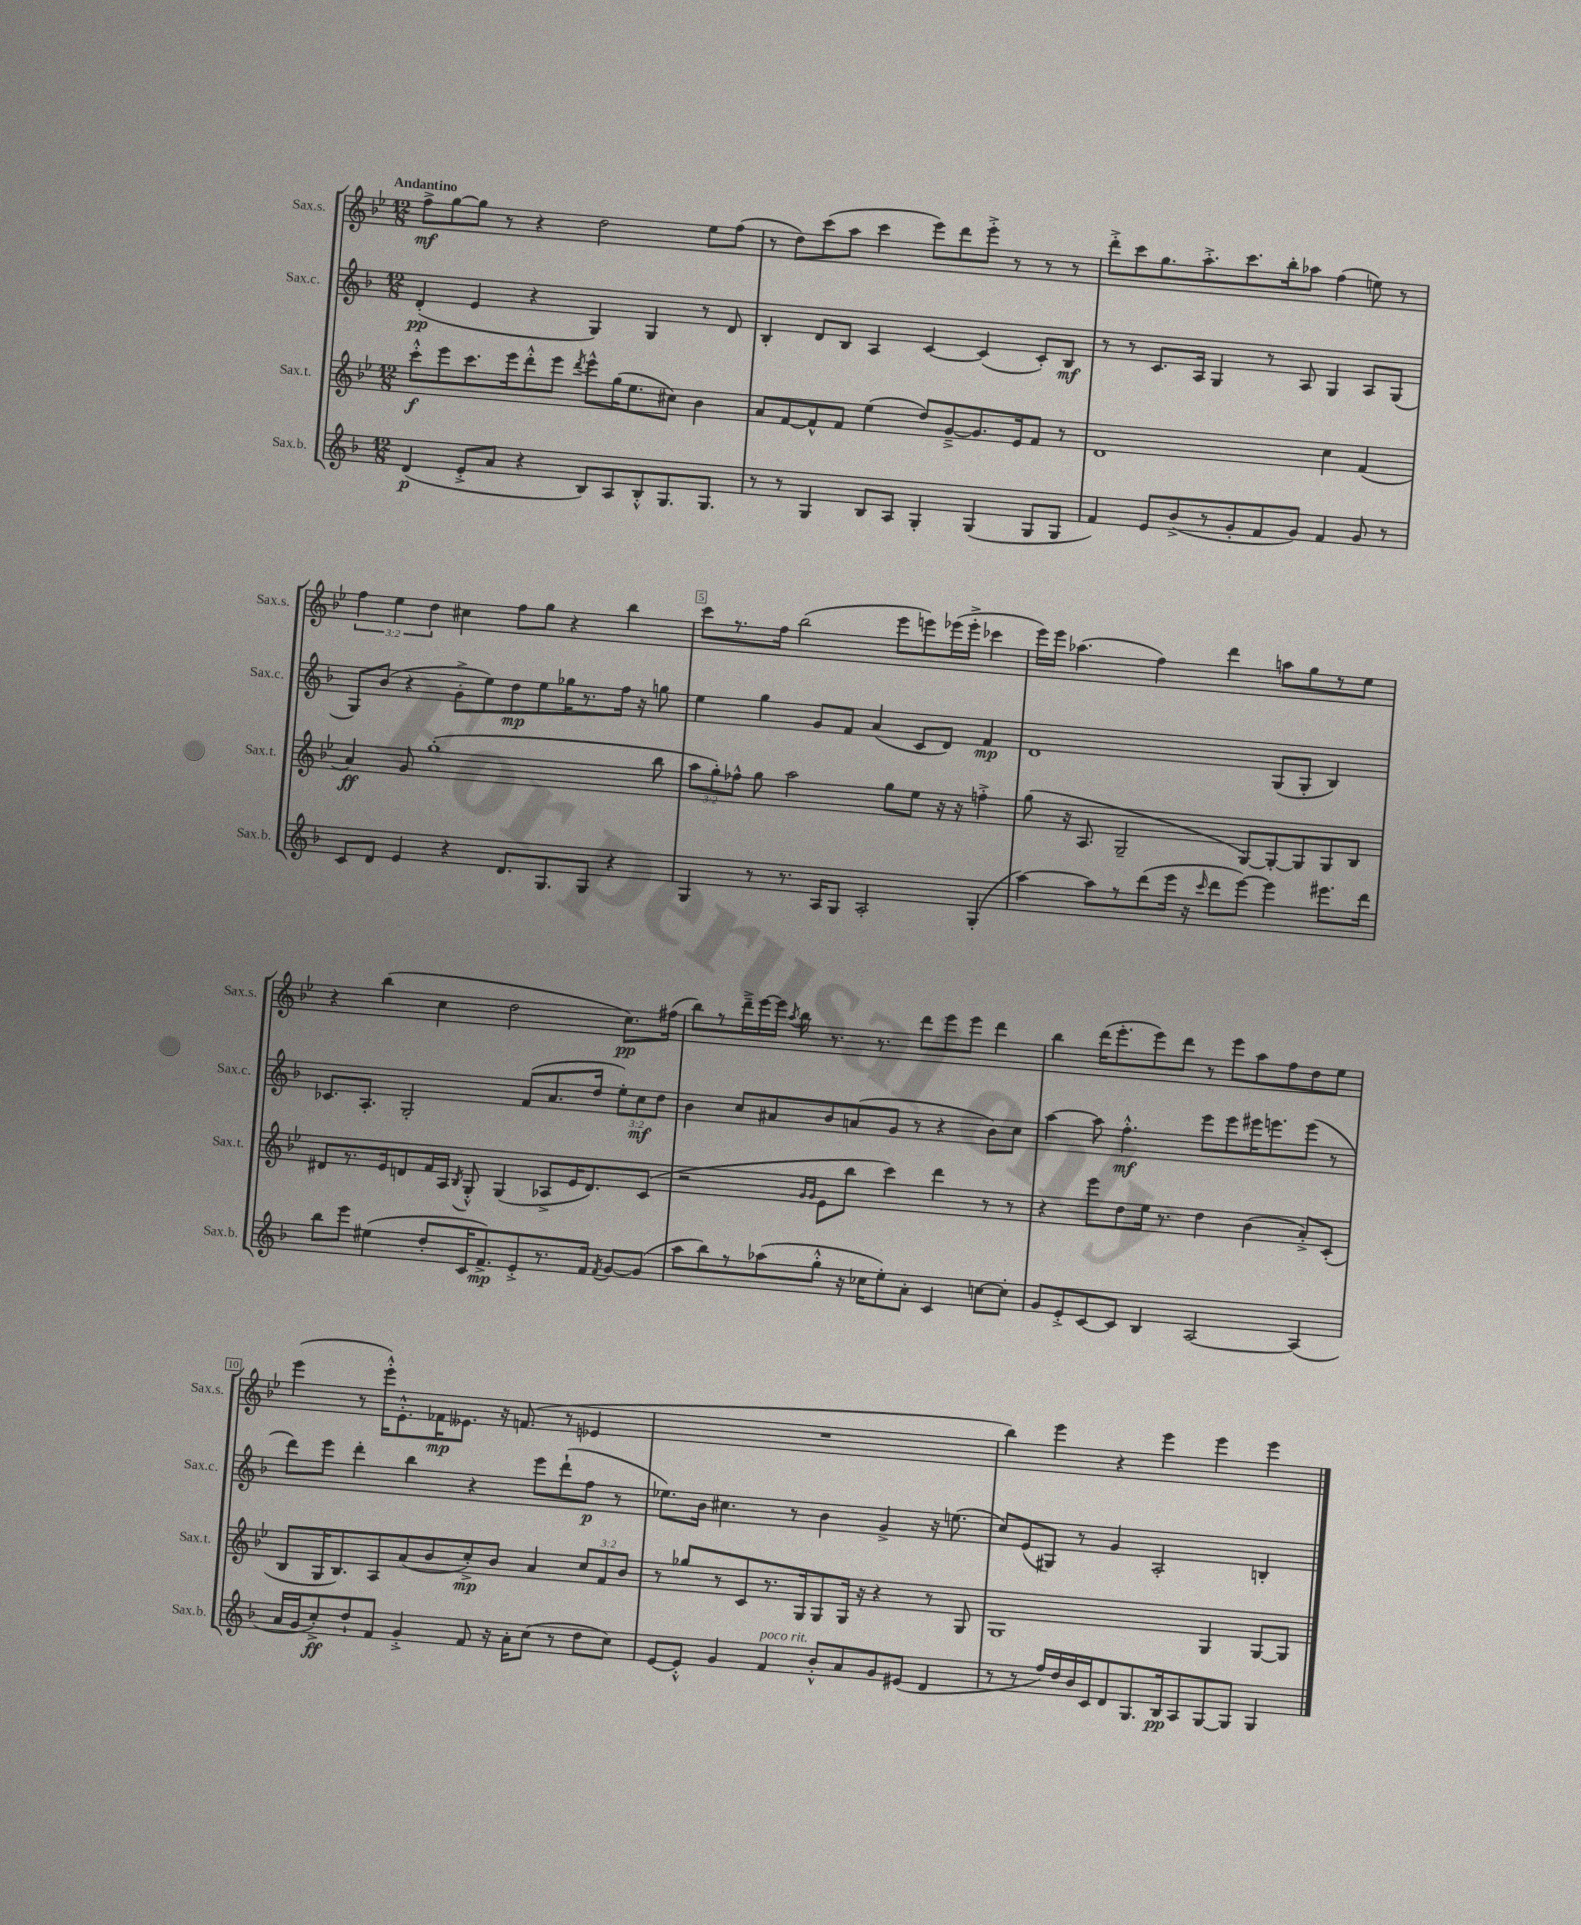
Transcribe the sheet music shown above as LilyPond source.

<<
\new StaffGroup <<
\new Staff = "s0" \with { instrumentName = "Sax.s." shortInstrumentName = "Sax.s." } {
    \clef treble \key bes \major \numericTimeSignature \time 12/8 \override Staff.TupletNumber.text = #tuplet-number::calc-fraction-text \tempo "Andantino"
    \autoBeamOff f''8[->\mf g''8~ g''8] r8 r4 d''2 ees''8[ f''8]( |
    r8 d''8[) c'''8( a''8] c'''4 ees'''8[) d'''8 ees'''8]-.-> r8 r8 r8 |
    d'''8[-.-> c'''8 g''8. a''8.-.-> c'''8. bes''16-. aes''8] f''4( e''8) r8 |
    \tuplet 3/2 { f''4 ees''4 d''4 } cis''4 f''8[ g''8] r4 bes''4 |
    c'''8[ r8. f''16] bes''2( ees'''8[ e'''8) ees'''16( ees'''16]-.-> ces'''4 |
    ees'''16[) ees'''16] aes''4.( f''4) d'''4 a''8[ g''8 r8 ees''8] |
    r4 bes''4( c''4 d''2 c''8.[\pp) fis''16]( |
    bes''8[) r8 d'''16---> ees'''16~ ees'''16] \acciaccatura { a''8 } bes''16 r8. r8. d'''8[ ees'''8 ees'''8] d'''4 |
    bes''4 d'''16[( ees'''8.-. ees'''8) d'''8] r8 ees'''8[ a''8 f''8 d''8 ees''8] |
    ees'''4( r8 ees'''16[-.-^) ees'8.-.-^ fes'16\mp eeses'8.] r16 f'8.( r8 ees'4 |
    R1. |
    bes''4) ees'''4 r4 ees'''4 ees'''4 ees'''4 \bar "|." |
}
\new Staff = "s1" \with { instrumentName = "Sax.c." shortInstrumentName = "Sax.c." } {
    \clef treble \key f \major \numericTimeSignature \time 12/8 \override Staff.TupletNumber.text = #tuplet-number::calc-fraction-text
    \autoBeamOff d'4-.\pp( e'4 r4 g4) g4 r8 d'8 |
    bes4-. d'8[ bes8] a4 c'4~ c'4( c'8[-.) bes8]\mf |
    r8 r8 c'8.[ a16] g4 r8 a8 g4 a8[ g8]( |
    g8[) bes'8]( r4 g'8[-.-> e''8) d''8\mp e''8 ges''16 r8. f''16] r16 g''8 |
    e''4 g''4 g'8[ f'8] a'4( c'8[ d'8]) f'4\mp |
    d'1 g8[( g8]-. bes4) |
    ces'8.[ a8.]-. g2-. f'8[( a'8. d''16] \tuplet 3/2 { e''8[-.) c''8\mf d''8] } |
    bes'4 c''8[ ais'8 bes'8 a'8( g'8] r8 r4 bes'8[) c''8] |
    a''4~ a''8 f''4.-.-^\mf e'''8[ e'''8 eis'''16 e'''8. e'''8]( r8 |
    d'''8[) e'''8] d'''4-. bes''4 r4 e'''8[ d'''8-!( f''8]\p r8 |
    ees''8.[) bes'16] cis''4. r8 bes'4 g'4-> r16 e''8.( |
    c''8[) e'8( gis8]) r8 g'4 a2-. b4-. \bar "|." |
}
\new Staff = "s2" \with { instrumentName = "Sax.t." shortInstrumentName = "Sax.t." } {
    \clef treble \key bes \major \numericTimeSignature \time 12/8 \override Staff.TupletNumber.text = #tuplet-number::calc-fraction-text
    \autoBeamOff c'''8[-.-^\f ees'''8 c'''8. ees'''16 d'''8-.-^ ees'''8] \acciaccatura { d'''8 } ees'''8[-^ g''16( ees''8. cis''8]) bes'4 |
    a'8[ f'8~ f'8-^ f'8] ees''4( d''8[) g'8~---> g'8. ees'16 f'8] r8 |
    d'1 c''4 f'4( |
    a'4\ff) g'8 g''1-.( bes''8 |
    \tuplet 3/2 { a''8[ g''8-.) fes''8]-^ } g''8 a''2 g''8[ ees''8] r16 r16 f''4-.-> |
    g''8( r16 a8. g2-- g8[~) g8~-. g8 g8 bes8] |
    dis'8[ r8. ees'16 d'8 f'16 a16] \acciaccatura { bes8 } g8-.-^ g4( aes8[-> ees'16 d'8.) c'8]( |
    r2 \grace { g'16[ g'16] } ees'8[ bes''8] c'''4) d'''4 r8 r8 |
    r4 ees'''8[ d''8 ees''16] r8. d''4 bes'4( a'8[-.->) c'8]-.( |
    bes8[ g16 bes8.) a8 a'8( bes'8 c''8-.->\mp) bes'8] a'4 \tuplet 3/2 { c''8[ f'8 bes'8] } |
    r8 ges''8[ r8 c'8 r8. g16 g8 g16] r16 r4 r8 g8 |
    g1 g4 g8[~ g8] \bar "|." |
}
\new Staff = "s3" \with { instrumentName = "Sax.b." shortInstrumentName = "Sax.b." } {
    \clef treble \key f \major \numericTimeSignature \time 12/8
    \autoBeamOff d'4\p( e'8[-.-> a'8] r4 bes8[) a8 bes8-.-^ g8. g8.] |
    r8 r8 g4 bes8[ a8] g4-. g4( g8[ g8] |
    f'4) e'8[ bes'8->( r8 g'8-. f'8 g'8]) f'4 g'8 r8 |
    c'8[ d'8] e'4 r4 d'8.[ g8. g8] r4 |
    g4 r8 r8. a16[ g8] a2-. g4-.( |
    a''4~) a''8[ r8 d'''8( e'''16] r16 \grace { c'''16 } d'''8[ e'''8]~) e'''4 eis'''8.[ d'''16] |
    bes''8[ e'''8] eis''4( d''8[-. c'16 f'8.->\mp) e'8-.-> r8. f'16] \acciaccatura { f'8 } g'8[~ g'8]( |
    a''8[ bes''8) r8 aes''8( g''8]-.-^ r16 ces''16[ e''8-.) a'8]-. c'4 c''8[~ c''8]-. |
    g'8[ e'8-.-> c'8~ c'8] bes4 a2~ a4( |
    a'16[ g'16 c''8-.->\ff) d''8-! f'8] g'4-.-> f'8 r16 a'16[-. c''8]( r8 d''8[ c''8]) |
    e'8[~ e'8]-.-^ g'4 f'4^\markup { \italic "poco rit." } bes'8[-.-^ a'8 g'8 eis'8]( d'4 |
    r8 r8 f''16[) d''16 bes'16 c'16 d'8 g8. bes16\pp a8 g8~ g8] g4 \bar "|." |
}
>>
>>
\layout { \context { \Score \override BarNumber.break-visibility = ##(#f #t #t) barNumberVisibility = #(every-nth-bar-number-visible 5) \override BarNumber.stencil = #(make-stencil-boxer 0.1 0.3 ly:text-interface::print) } }
